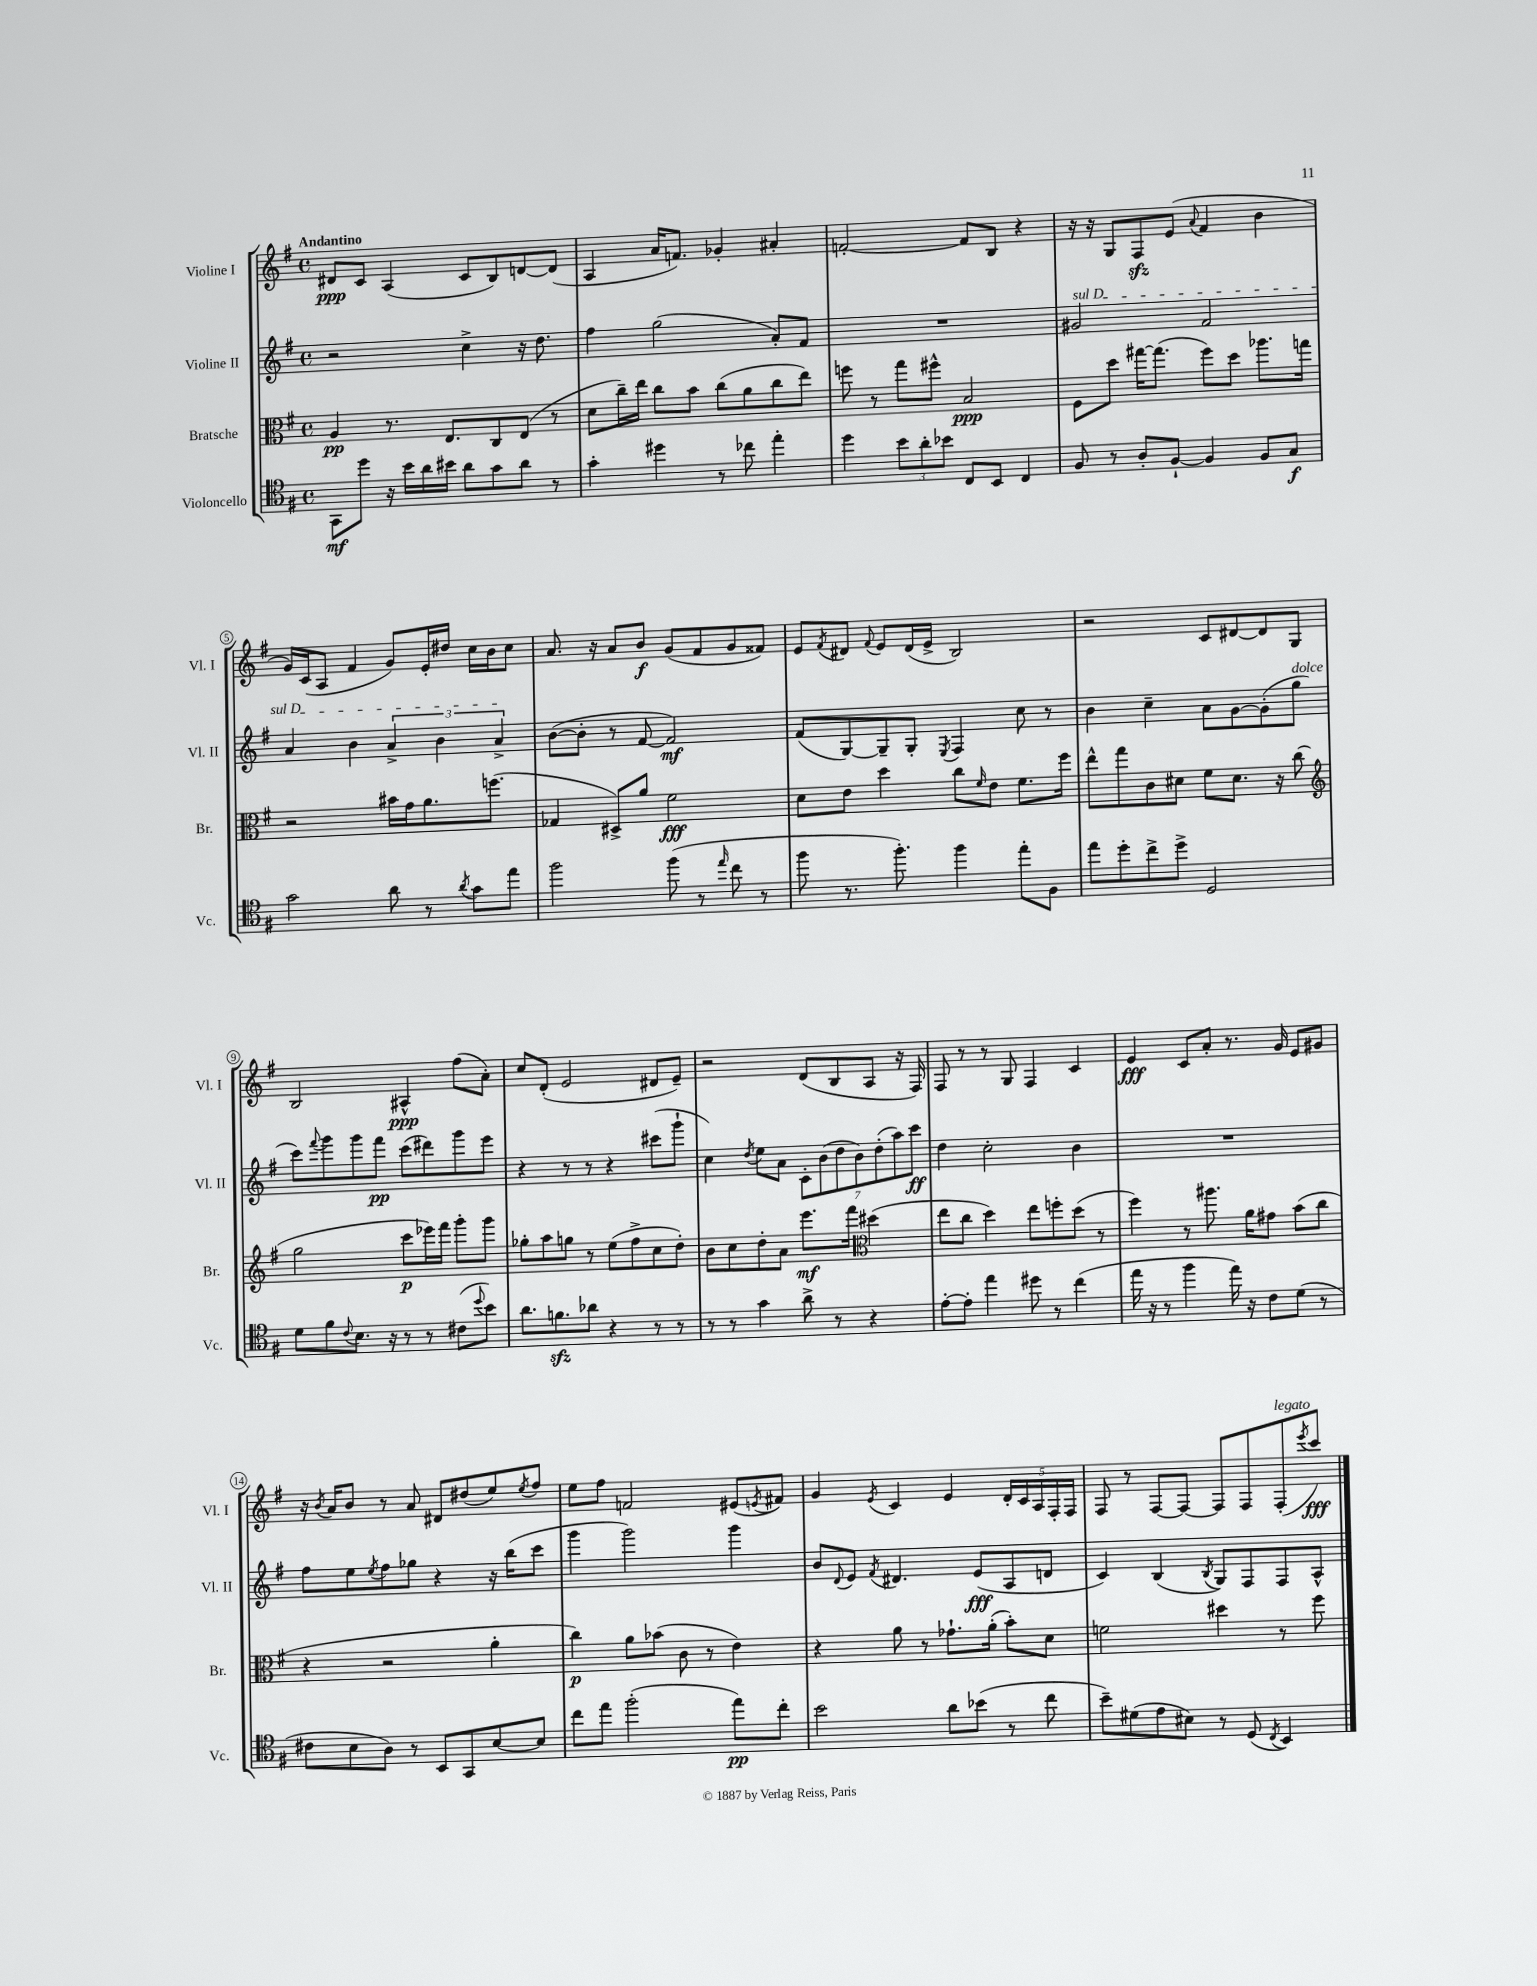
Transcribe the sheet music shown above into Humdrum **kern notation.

**kern	**dynam	**kern	**dynam	**kern	**dynam	**kern	**dynam
*part4	*part4	*part3	*part3	*part2	*part2	*part1	*part1
*staff4	*staff4	*staff3	*staff3	*staff2	*staff2	*staff1	*staff1
*I"Violoncello	*	*I"Bratsche	*	*I"Violine II	*	*I"Violine I	*
*I'Vc.	*	*I'Br.	*	*I'Vl. II	*	*I'Vl. I	*
*clefC4	*	*clefC3	*	*clefG2	*	*clefG2	*
*k[f#]	*	*k[f#]	*	*k[f#]	*	*k[f#]	*
*M4/4	*	*M4/4	*	*M4/4	*	*M4/4	*
*met(c)	*	*met(c)	*	*met(c)	*	*met(c)	*
=1	=1	=1	=1	=1	=1	=1	=1
!	!	!	!	!	!	!LO:TX:a:B:t=Andantino	!
8GG\L	mf	4A/	pp	2r	.	8d#X/L	ppp
8dd\J	.	.	.	.	.	8c/J	.
16r	.	8.r	.	.	.	(4A/	.
16b\LL	.	.	.	.	.	.	.
16a\	.	.	.	.	.	.	.
16b#X\JJ	.	8.E/L	.	.	.	.	.
8a\L	.	.	.	4cc^\	.	8c/L	.
8g\	.	8C/	.	.	.	8B/)	.
8a\J	.	(8E/J	.	16r	.	[8dn/	.
.	.	.	.	8.dd\	.	.	.
8r	.	8r	.	.	.	(8d/J]	.
=2	=2	=2	=2	=2	=2	=2	=2
4g'\	.	8d\L	.	4ff#\	.	4A/	.
.	.	16cc~\L)	.	.	.	.	.
.	.	16ee\JJ	.	.	.	.	.
4dd#X\	.	8cc\L	.	(2gg\	.	16a/KL	.
.	.	.	.	.	.	8.fn/J)	.
.	.	8b\J	.	.	.	.	.
8r	.	(8cc\L	.	.	.	4g-X'/	.
8cc-X\	.	8a\	.	.	.	.	.
4ee'\	.	8cc\	.	8a'/L)	.	4a#X'/	.
.	.	8ee\J)	.	8f#/J	.	.	.
=3	=3	=3	=3	=3	=3	=3	=3
4dd\	.	8ffn\	.	1r	.	[2fn'/	.
.	.	8r	.	.	.	.	.
12b\L	.	8gg\L	.	.	.	.	.
12a'\	.	.	.	.	.	.	.
.	.	8ff#X^^\J	.	.	.	.	.
12b-X\J	.	.	.	.	.	.	.
8C/L	.	2B/	ppp	.	.	8f/L]	.
8BB/J	.	.	.	.	.	8B/J	.
4C/	.	.	.	.	.	4r	.
=4	=4	=4	=4	=4	=4	=4	=4
!	!	!	!	!LO:TX:a:i:t=sul D	!	!	!
8F#/	.	8F#\L	.	2g#X/	.	16r	.
.	.	.	.	.	.	16r	.
8r	.	8dd\J	.	.	.	8G/L	.
8A'/L	.	[16gg#X\KL	.	.	.	8F#zz/	.
.	.	(8.gg#\J]	.	.	.	.	.
[8F#`/J	.	.	.	.	.	(8e/J	.
.	.	.	.	.	.	8qqa/	.
4F#/]	.	8ff#\L)	.	2f#/	.	4f#/	.
.	.	8dd\J	.	.	.	.	.
8F#/L	.	8.aa-X\L	.	.	.	4b\	.
8G/J	f	.	.	.	.	.	.
.	.	16ggn\Jk	.	.	.	.	.
!!LO:LB:g=z
=5	=5	=5	=5	=5	=5	=5	=5
2g\	.	2r	.	4a/	.	16g/LL)	.
.	.	.	.	.	.	(16c/J	.
.	.	.	.	.	.	8A/J	.
.	.	.	.	4b\	.	4f#/	.
8a\	.	16b#X\LL	.	6a^/	.	8g/L)	.
.	.	16g\J	.	.	.	.	.
8r	.	8.a\	.	.	.	16e'/L	.
.	.	.	.	6b\	.	.	.
.	.	.	.	.	.	16dd#X/JJ	.
8qa/	.	.	.	.	.	.	.
8g\L	.	.	.	.	.	16cc\LL	.
.	.	(8.ffn\J	.	.	.	16b\J	.
.	.	.	.	6a^/	.	.	.
8ee\J	.	.	.	.	.	8cc\J	.
=6	=6	=6	=6	=6	=6	=6	=6
2ff#\	.	4G-X/	.	([8b\L	.	8.a/	.
.	.	.	.	8b'\J]	.	.	.
.	.	.	.	.	.	16r	.
.	.	8D#X^/L)	.	8r	.	8a/L	.
.	.	8a/J	.	[8f#/	.	8b/J	f
(8ff#\	.	2f#\	fff	2f#/])	mf	(8g/L	.
8r	.	.	.	.	.	8f#/	.
16qqee/	.	.	.	.	.	.	.
8cc\	.	.	.	.	.	8g/	.
8r	.	.	.	.	.	8f##X/J)	.
=7	=7	=7	=7	=7	=7	=7	=7
8ff#\	.	8d\L	.	(8f#/L	.	8e/L	.
.	.	.	.	.	.	8qf#/	.
8.r	.	8e\J	.	[8G/)	.	8d#X/J	.
.	.	.	.	.	.	8qqf#/	.
.	.	4dd\	.	8G~/]	.	8e/L	.
8.ff#'\)	.	.	.	.	.	.	.
.	.	.	.	8G'/J	.	(16d#/L	.
.	.	.	.	.	.	16e^/JJ	.
.	.	.	.	8qE/	.	.	.
4ff#\	.	8cc\L	.	4F#/	.	2B/)	.
.	.	16qqf#/	.	.	.	.	.
.	.	8e\J	.	.	.	.	.
8ee'\L	.	8.f#\L	.	8cc\	.	.	.
8F#\J	.	.	.	8r	.	.	.
.	.	16ff#\Jk	.	.	.	.	.
=8	=8	=8	=8	=8	=8	=8	=8
8ee\L	.	8ee^^\L	.	4b\	.	2r	.
8dd'\	.	8gg\	.	.	.	.	.
8cc^\	.	8c\	.	4cc~\	.	.	.
8dd^\J	.	8d#X\J	.	.	.	.	.
2D/	.	8f#\L	.	8a\L	.	8c/L	.
.	.	8.d#\J	.	[8g\	.	[8d#X/	.
.	.	.	.	(8g'\]	.	8d#/]	.
.	.	16r	.	.	.	.	.
!	!	!	!	!LO:TX:a:i:t=dolce	!	!	!
.	.	(8cc\	.	8gg\J	.	8G/J	.
!!LO:LB:g=z
=9	=9	=9	=9	=9	=9	=9	=9
*	*	*clefG2	*	*	*	*	*
8d\L	.	2gg\	.	8ccc\L)	.	2B/	.
.	.	.	.	8qqfff#/	.	.	.
8f#\	.	.	.	8ggg\	.	.	.
8qqc/	.	.	.	.	.	.	.
8.B\J	.	.	.	8ggg\	.	.	.
.	.	.	.	8fff#\J	pp	.	.
16r	.	.	.	.	.	.	.
8r	.	8ccc\L	p	(8ccc\L	.	4A#X^^/	ppp
8r	.	16eee-X\L)	.	8ddd#X\)	.	.	.
.	.	16fff#\JJ	.	.	.	.	.
(8c#X\L	.	8ggg'\L	.	8ggg\	.	(8ff#\L	.
8qqdd/	.	.	.	.	.	.	.
8b\J)	.	8ggg\J	.	8eee\J	.	8a'\J)	.
=10	=10	=10	=10	=10	=10	=10	=10
8.a\L	.	8gg-X'\L	.	4r	.	8cc/L	.
.	.	8aa\	.	.	.	(8d'/J	.
8.fnzz\	.	.	.	.	.	.	.
.	.	8ggn\J	.	8r	.	2e/	.
8a-X\J	.	8r	.	8r	.	.	.
4r	.	(8ee\L	.	4r	.	.	.
.	.	8ff#^\	.	.	.	.	.
8r	.	8cc\	.	(8ccc#X\L	.	8d#X/L	.
8r	.	8dd'\J)	.	8ggg`\J	.	8e~/J)	.
=11	=11	=11	=11	=11	=11	=11	=11
8r	.	8b\L	.	4cc\)	.	2r	.
8r	.	8cc\	.	.	.	.	.
.	.	.	.	8qdd/	.	.	.
4g\	.	8dd'\	.	8ee\L	.	.	.
.	.	8a\J	.	8a\J	.	.	.
8a^\	.	8.eee\L	mf	14c'\L	.	(8d/L	.
.	.	.	.	(14b\	.	.	.
8r	.	.	.	.	.	8B/	.
.	.	.	.	14dd\	.	.	.
.	.	16fff#\Jk	.	.	.	.	.
.	.	.	.	14b\)	.	.	.
*	*	*clefC3	*	*	*	*	*
4r	.	(4dd#X\	.	.	.	8A/J	.
.	.	.	.	(14dd'\	.	.	.
.	.	.	.	14aa\)	.	.	.
.	.	.	.	.	.	16r	.
.	.	.	.	14ccc\J	ff	.	.
.	.	.	.	.	.	16F#/)	.
=12	=12	=12	=12	=12	=12	=12	=12
[8e'\L	.	8ee\L	.	4dd\	.	8F#/	.
8e'\J]	.	8cc\J	.	.	.	8r	.
4ee\	.	4dd\)	.	2cc'\	.	8r	.
.	.	.	.	.	.	8G/	.
8dd#X\	.	8ee\L	.	.	.	4F#/	.
8r	.	8ffn'\	.	.	.	.	.
(4cc\	.	(8dd\J	.	4b\	.	4c/	.
.	.	8r	.	.	.	.	.
=13	=13	=13	=13	=13	=13	=13	=13
16ee\	.	4ff#\)	.	1r	.	4e/	fff
16r	.	.	.	.	.	.	.
8r	.	.	.	.	.	.	.
4ff#\	.	8r	.	.	.	8c/L	.
.	.	8.aa#X\	.	.	.	8a'/J	.
16ee\)	.	.	.	.	.	8.r	.
16r	.	16a\KL	.	.	.	.	.
8c\L	.	8g#X\J	.	.	.	.	.
.	.	.	.	.	.	16g/	.
(8d\J	.	(8b\L	.	.	.	8e/L	.
8r	.	8cc\J	.	.	.	8g#X/J	.
!!LO:LB:g=z
=14	=14	=14	=14	=14	=14	=14	=14
8c#X\L	.	4r	.	8ff#\L	.	16r	.
.	.	.	.	.	.	8qb/	.
.	.	.	.	.	.	16a/KL	.
8B\	.	.	.	8ee\	.	8b/J	.
.	.	.	.	8qee/	.	.	.
8A\J)	.	2r	.	8ff#\	.	8r	.
8r	.	.	.	8gg-X\J	.	8a/	.
8BB/L	.	.	.	4r	.	8d#X/L	.
8GG/	.	.	.	.	.	(8dd#X/	.
[8B/	.	4a'\	.	16r	.	8ee/)	.
.	.	.	.	(16bb\KL	.	.	.
.	.	.	.	.	.	8qee/	.
8B/J]	.	.	.	8ccc\J	.	8ff#/J	.
=15	=15	=15	=15	=15	=15	=15	=15
8cc\L	.	4cc\)	p	4ggg\	.	8ee\L	.
8ee\J	.	.	.	.	.	8ff#\J	.
(2ff#'\	.	8a\L	.	2ggg\)	.	2fn/	.
.	.	(8b-X\J	.	.	.	.	.
.	.	8c\	.	.	.	.	.
.	.	8r	.	.	.	.	.
8ee\L)	pp	4e\)	.	4ggg\	.	(8e#X/L	.
.	.	.	.	.	.	8qen/	.
8cc'\J	.	.	.	.	.	8f#X/J)	.
=16	=16	=16	=16	=16	=16	=16	=16
2b\	.	4r	.	8b/L	.	4g/	.
.	.	.	.	8qqd/	.	.	.
.	.	.	.	8e/J	.	.	.
.	.	.	.	8qf#/	.	8qe/	.
.	.	8a\	.	4.d#X/	.	4c/	.
.	.	8r	.	.	.	.	.
8a\L	.	8.g-X`\L	.	.	.	4e/	.
(8b-X\J	.	.	.	(8e/L	fff	.	.
.	.	(16a'\Jk	.	.	.	.	.
8r	.	8b'\L)	.	8A/	.	20d'/LL	.
.	.	.	.	.	.	20c/	.
.	.	.	.	.	.	20A/	.
8cc\	.	8d\J	.	8dn/J	.	.	.
.	.	.	.	.	.	20F#'/	.
.	.	.	.	.	.	20F#/JJ	.
=17	=17	=17	=17	=17	=17	=17	=17
8b~\L)	.	2fn\	.	4c/)	.	8F#/	.
(8d#X\	.	.	.	.	.	8r	.
8e\	.	.	.	(4B/	.	[8F#/L	.
8B#X\J)	.	.	.	.	.	8F#/J_	.
.	.	.	.	8qB/	.	.	.
8r	.	4dd#X\	.	8G/L)	.	8F#/L]	.
(8D/	.	.	.	8F#/	.	8F#/	.
8qC/	.	.	.	.	.	.	.
!	!	!	!	!	!	!LO:TX:a:i:t=legato	!
4BB/)	.	8r	.	8F#/	.	(8F#'/	.
.	.	.	.	.	.	8qeee/	.
.	.	8ff#\	.	8A^^/J	.	8ccc/J)	fff
==	==	==	==	==	==	==	==
*-	*-	*-	*-	*-	*-	*-	*-
